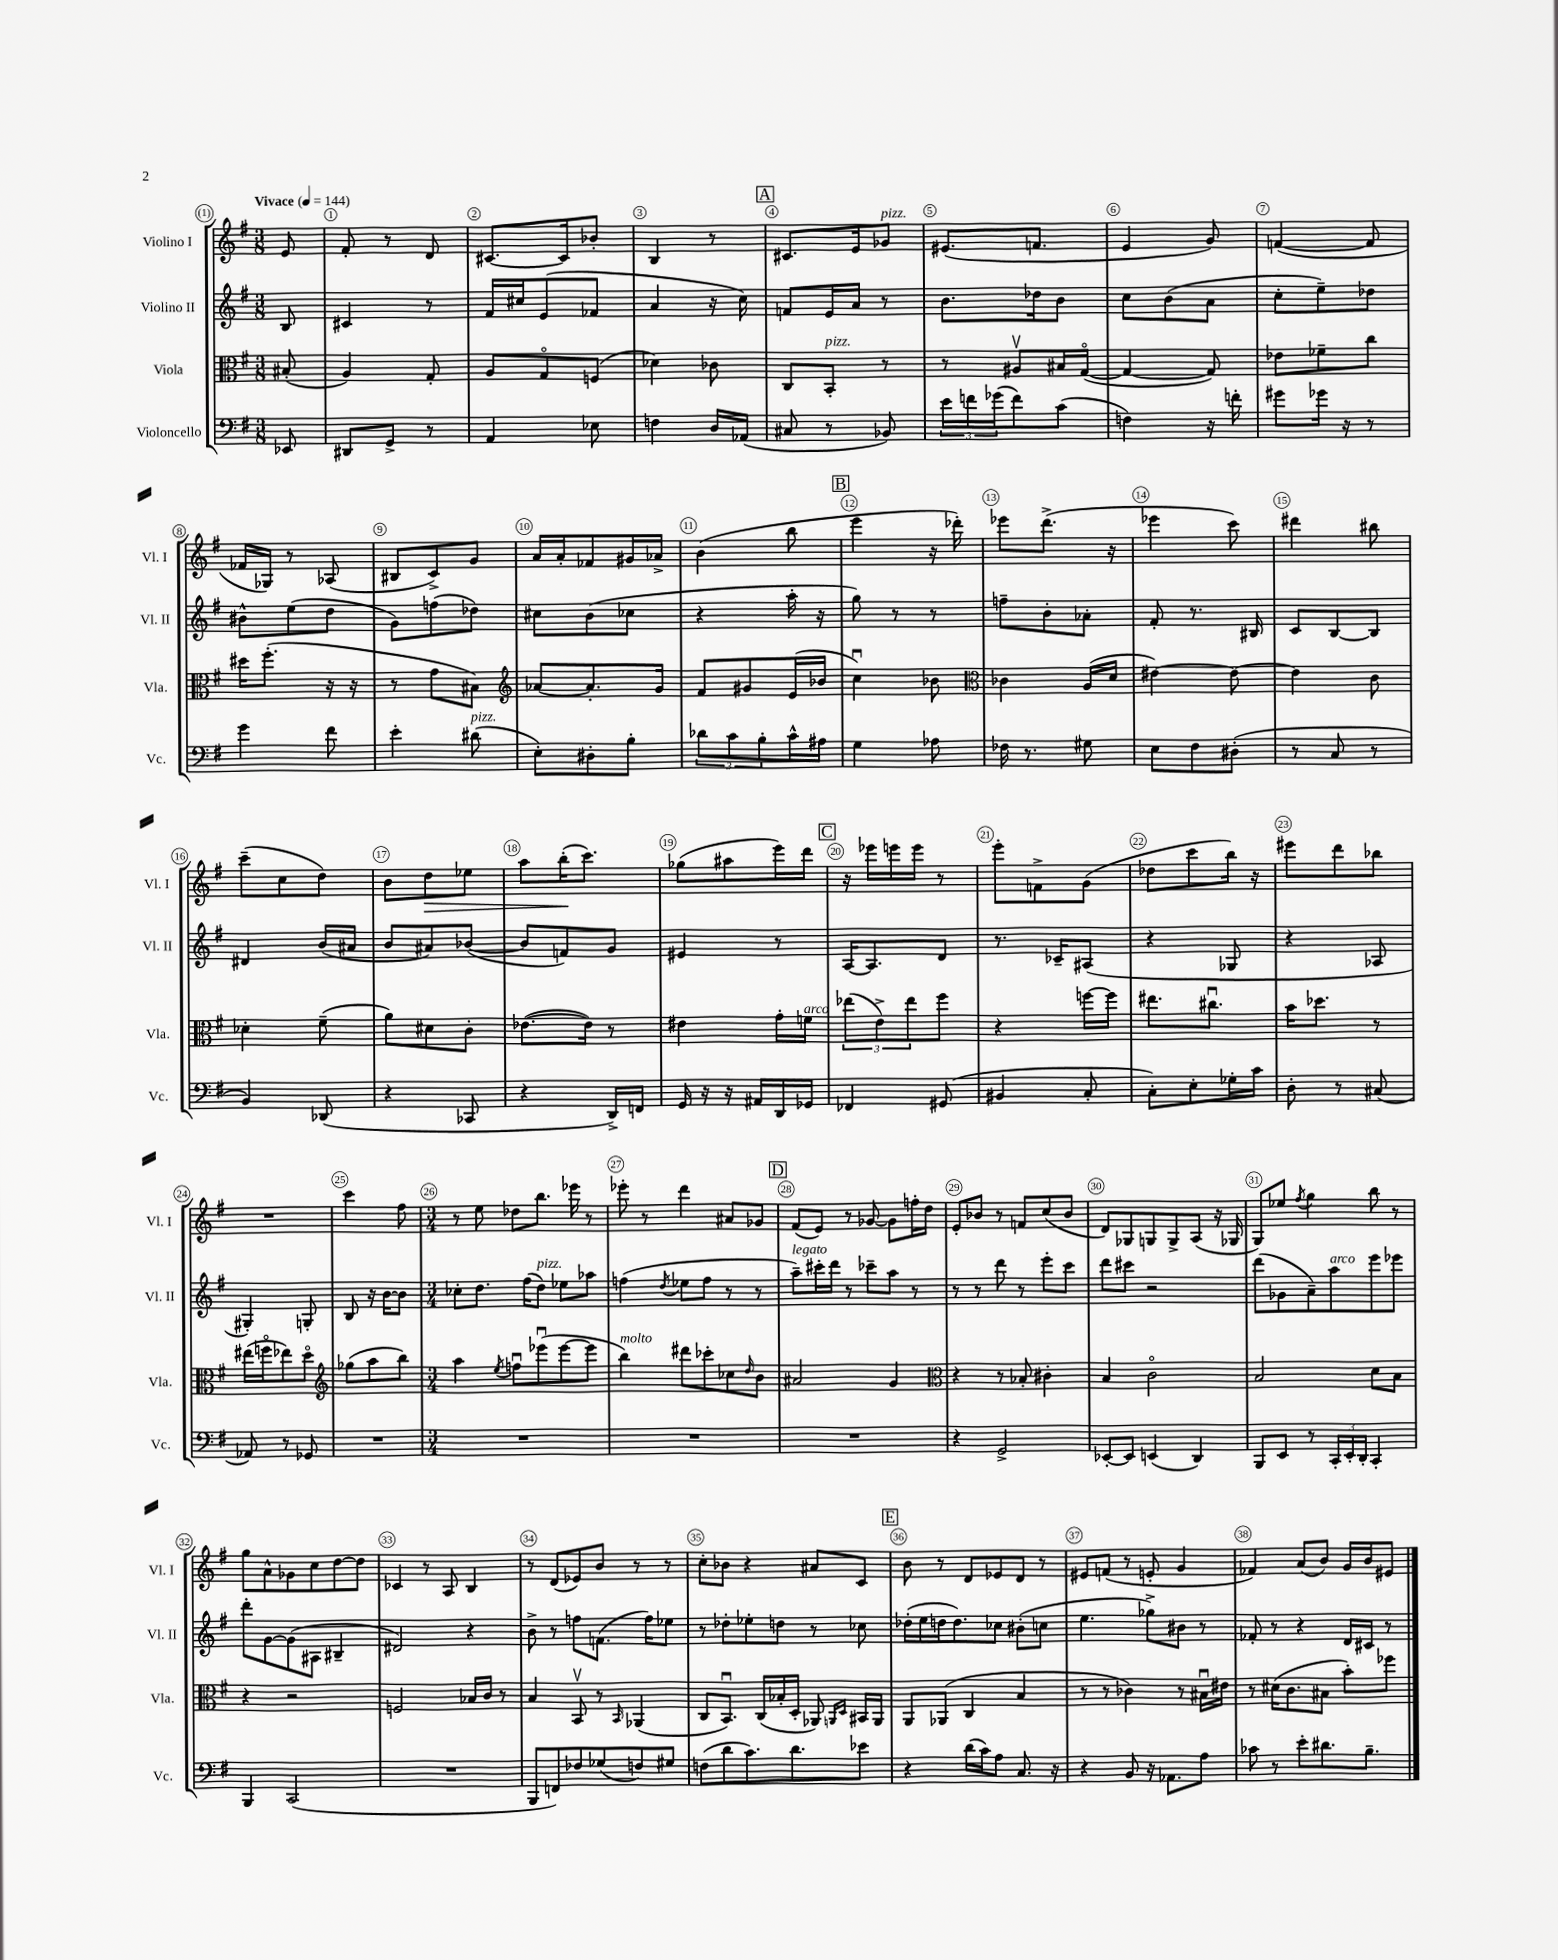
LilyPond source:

<<
\new StaffGroup <<
\new Staff = "s0" \with { instrumentName = "Violino I" shortInstrumentName = "Vl. I" } {
    \clef treble \key g \major \numericTimeSignature \time 3/8 \partial 8 \tempo "Vivace" 4 = 144
    e'8 |
    fis'8-. r8 d'8 |
    cis'8.~ cis'16 bes'8-. |
    b4 r8 |
    \mark \markup { \box "A" } cis'8. e'16 ges'8^\markup { \italic "pizz." } |
    eis'8.( f'8. |
    e'4 g'8) |
    f'4~( f'8 |
    fes'16 ges16) r8 aes8( |
    bis8 c'8->) g'8 |
    a'16 a'16-. fes'8 gis'16 aes'16-> |
    b'4( b''8 |
    \mark \markup { \box "B" } e'''4 r16 des'''16-.) |
    ees'''8 d'''8.->( r16 |
    ees'''4 c'''8) |
    dis'''4 bis''8 |
    c'''8--( c''8 d''8) |
    b'8 d''8\> ees''8 |
    a''8 b''16-.\!( c'''8.) |
    ges''8( ais''8 e'''16) d'''16 |
    \mark \markup { \box "C" } r16 ees'''16 e'''16 e'''16 r8 |
    e'''8-. f'8-> g'8( |
    des''8 c'''8 b''16) r16 |
    eis'''8 d'''8 bes''8 |
    R4. |
    c'''4 fis''8 |
    \numericTimeSignature \time 3/4 r8 e''8 des''8 b''8. ees'''16 r8 |
    ees'''8-. r8 d'''4 ais'8 ges'8 |
    \mark \markup { \box "D" } fis'8( e'8) r8 ges'8~ ges'8 f''16-. d''16 |
    e'8-. bes'8 r8 f'8 c''8( bes'8 |
    d'8) ges8 g8 g8-> a8( r16 ges16 |
    g8) ees''8 \acciaccatura { fis''8 } g''4 b''8 r8 |
    g''8 a'8-^ ges'8 c''8 d''8~ d''8 |
    ces'4 r8 a8 b4 |
    r8 d'8( ees'8) b'8 r8 r8 |
    c''8-. bes'8 r4 ais'8 c'8 |
    \mark \markup { \box "E" } b'8 r8 d'8 ees'8 d'8 r8 |
    eis'8 f'8( r8 e'8-. g'4 |
    fes'4) a'8( b'8) g'16 b'16 eis'8 \bar "|." |
}
\new Staff = "s1" \with { instrumentName = "Violino II" shortInstrumentName = "Vl. II" } {
    \clef treble \key g \major \numericTimeSignature \time 3/8 \partial 8
    b8 |
    cis'4 r8 |
    fis'16 cis''16 e'8( fes'8 |
    a'4 r16 c''16) |
    \mark \markup { \box "A" } f'8 e'16 a'16 r8 |
    b'8. des''16 b'8 |
    c''8 b'8( a'8 |
    c''8-. e''8--) des''8 |
    bis'8-^ e''8( d''8 |
    g'8) f''8( des''8) |
    cis''8 b'8( ces''8 |
    r4 a''16-. r16 |
    \mark \markup { \box "B" } g''8) r8 r8 |
    f''8-- b'8-. aes'8-. |
    fis'8-. r8. bis16 |
    c'8 b8~ b8 |
    dis'4 b'16( ais'16 |
    b'8 ais'8) bes'8~( |
    bes'8 f'8) g'8 |
    eis'4 r8 |
    \mark \markup { \box "C" } a16~ a8. d'8 |
    r8. ces'16-- ais8( |
    r4 ges8 |
    r4 aes8 |
    gis4-.) g8-. |
    b8 r16 b'16~ b'8 |
    \numericTimeSignature \time 3/4 ces''8-. d''8. fis''16( d''8^\markup { \italic "pizz." }) ees''8 aes''8 |
    f''4( \acciaccatura { d''8 } ees''8 f''8 r8 r8 |
    \mark \markup { \box "D" } a''8--^\markup { \italic "legato" }) cis'''16-. d'''16 r8 ces'''8-- a''8 r8 |
    r8 r8 d'''8 r8 e'''8-. c'''8 |
    d'''8 cis'''8 r2 |
    d'''8( ges'8 a'8--) a''8^\markup { \italic "arco" } e'''8 ees'''8 |
    d'''8-. g'8~ g'8( ais8 bis4-- |
    dis'2) r4 |
    b'8-> r8 f''8 f'8.( f''16) ees''8 |
    r8 des''8-. ees''8-. d''8 r8 ces''8 |
    \mark \markup { \box "E" } des''16-.( e''16 d''16 d''8.) ces''8 bis'8-.( c''8 |
    e''4. ges''8->) bis'8 r8 |
    fes'8-. r8 r4 d'16 cis'16 r8 \bar "|." |
}
\new Staff = "s2" \with { instrumentName = "Viola" shortInstrumentName = "Vla." } {
    \clef alto \key g \major \numericTimeSignature \time 3/8 \partial 8
    bis8-.( |
    a4) g8-. |
    a8 g8\flageolet f8( |
    des'4) ces'8 |
    \mark \markup { \box "A" } c8 b,8-.^\markup { \italic "pizz." } r8 |
    r8 ais8\upbow bis16 g16~\flageolet( |
    g4~ g8) |
    ees'8 fes'8-- c''8 |
    dis''16 fis''8.-.( r16 r16 |
    r8 g'8 bis8) |
    \clef treble aes'8~ aes'8.-. g'16 |
    fis'8 gis'8 e'16( bes'16 |
    \mark \markup { \box "B" } c''4\downbow) bes'8 |
    \clef alto ces'4 a16( d'16 |
    eis'4~) eis'8~ |
    eis'4 c'8 |
    des'4-. fis'8--( |
    a'8) dis'8 c'8-. |
    ees'8.~( ees'16) r8 |
    eis'4 g'16-. f'16^\markup { \italic "arco" } |
    \mark \markup { \box "C" } \tuplet 3/2 { ees''8( e'8->) ees''8 } fis''8 |
    r4 f''16~ f''16 |
    eis''8. cis''8.\downbow |
    b'16 des''8. r8 |
    eis''16( f''16\flageolet ees''8) d''8\flageolet |
    \clef treble ges''8( a''8 b''8) |
    \numericTimeSignature \time 3/4 a''4 \acciaccatura { e''8 } f''8\downbow ees'''8\downbow( ees'''8~ ees'''8 |
    b''4^\markup { \italic "molto" }) dis'''8 ces'''8-. ces''8 \grace { d''16 } b'8 |
    \mark \markup { \box "D" } ais'2 g'4 |
    \clef alto r4 r8 bes8-. cis'4-. |
    b4 c'2\flageolet |
    b2 d'8 b8 |
    r4 r2 |
    f2 bes16 c'16 r8 |
    b4 b,8\upbow r8 \grace { b,16 } aes,4( |
    c8 b,8.\downbow) c16( bes16-. d16-. aes,8) \grace { a,16 d16 } bis,16 a,16 |
    \mark \markup { \box "E" } a,8 aes,8( c4 b4 |
    r8 r8 ces'4) r8 bis16\downbow eis'16 |
    r8 dis'16( c'8. bis8 b'8-.) fes''8 \bar "|." |
}
\new Staff = "s3" \with { instrumentName = "Violoncello" shortInstrumentName = "Vc." } {
    \clef bass \key g \major \numericTimeSignature \time 3/8 \partial 8
    ees,8 |
    dis,8 g,8-> r8 |
    a,4 ees8 |
    f4 d16 aes,16( |
    \mark \markup { \box "A" } cis8 r8 bes,8) |
    \tuplet 3/2 { e'16 f'16 ges'16( } f'8) c'8( |
    f4) r16 f'16-. |
    gis'8 ges'16 r16 r8 |
    g'4 fis'8 |
    e'4-. dis'8^\markup { \italic "pizz." }( |
    e8-.) dis8-. b8-. |
    \tuplet 3/2 { des'8 c'8 b8-. } c'16-^ ais16 |
    \mark \markup { \box "B" } g4 aes8 |
    fes16 r8. gis8 |
    e8 fis8 dis8-.( |
    r8 c8 r8 |
    b,4) des,8( |
    r4 ces,8 |
    r4 d,16->) f,16 |
    g,16 r16 r16 ais,16 d,16 ges,16 |
    \mark \markup { \box "C" } fes,4 gis,8( |
    bis,4 c8-. |
    c8-.) e8-. ges16-. c'16 |
    d8-. r8 cis8( |
    aes,8) r8 ges,8 |
    R4. |
    \numericTimeSignature \time 3/4 R2. |
    R2. |
    \mark \markup { \box "D" } R2. |
    r4 g,2-> |
    ees,8~-. ees,8 e,4( d,4) |
    b,,8 e,8 r8 \tuplet 3/2 { c,16-. e,16-. d,16-. } c,4-. |
    b,,4 c,2( |
    R2. |
    b,,8 f,8) fes8 ges8( f8) gis8 |
    f8( d'8 c'8.) d'8. ees'8 |
    \mark \markup { \box "E" } r4 d'16( c'16) a8 c8. r16 |
    r4 b,8 r16 aes,8. a8 |
    ces'8 r8 e'8-. dis'8. b8.-- \bar "|." |
}
>>
>>
\layout { \context { \Score \override BarNumber.break-visibility = ##(#f #t #t) barNumberVisibility = #all-bar-numbers-visible \override BarNumber.stencil = #(make-stencil-circler 0.1 0.3 ly:text-interface::print) } }
